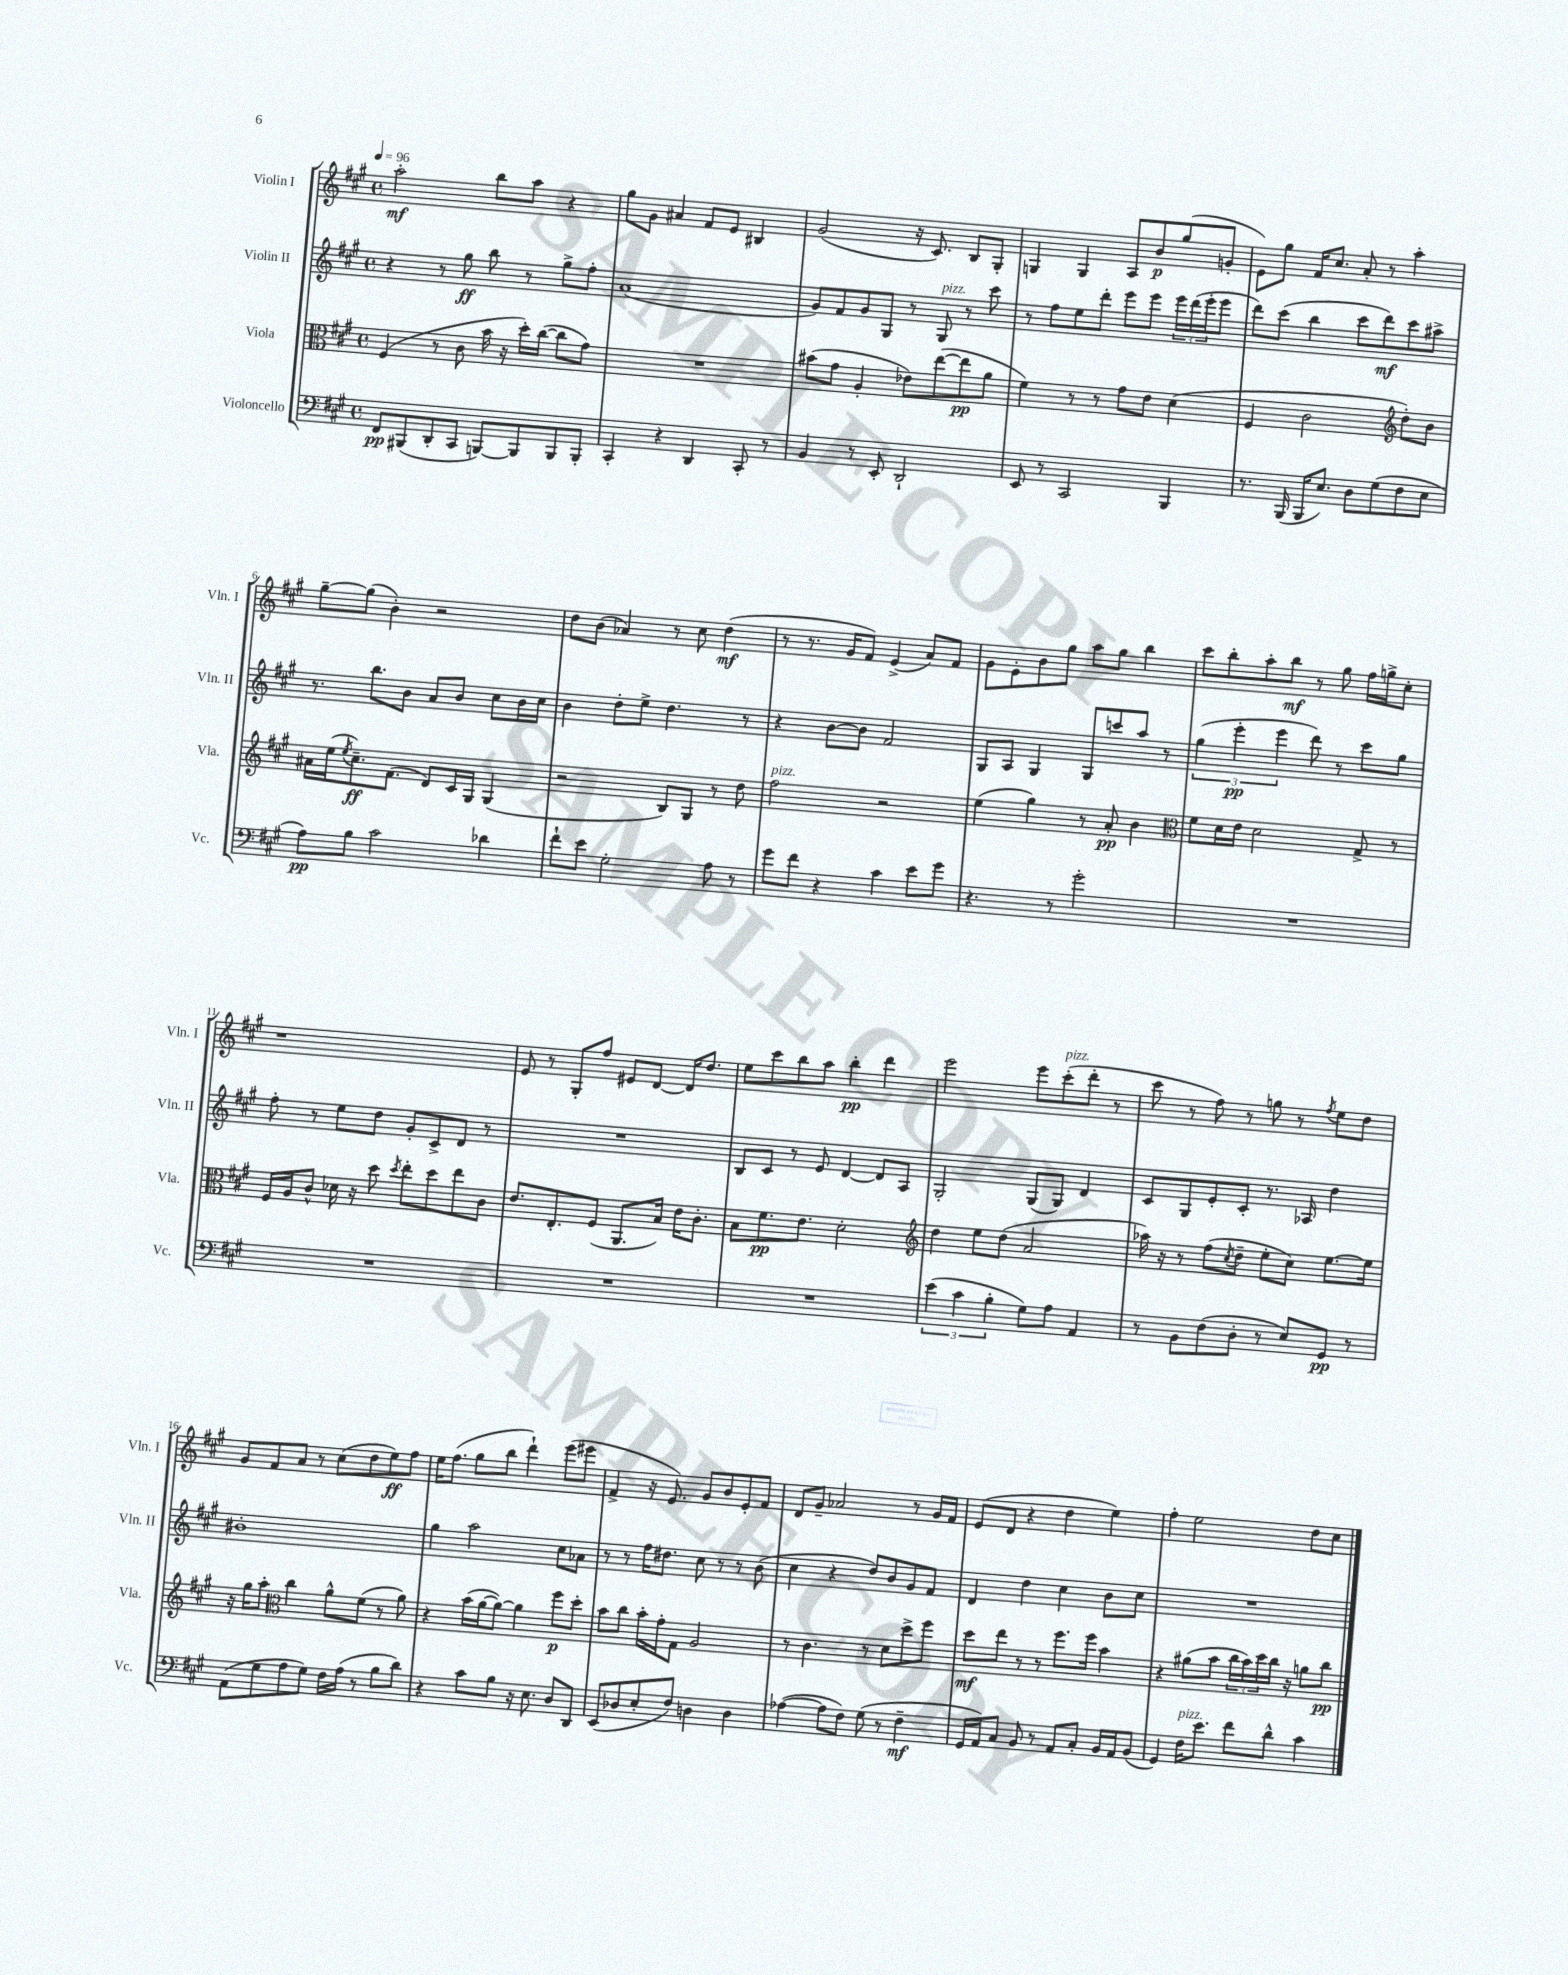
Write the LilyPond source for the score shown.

<<
\new StaffGroup <<
\new Staff = "s0" \with { instrumentName = "Violin I" shortInstrumentName = "Vln. I" } {
    \clef treble \key a \major \defaultTimeSignature \time 4/4 \tempo 4 = 96
    a''2-.\mf b''8 a''8 r4 |
    gis''8 gis'8 ais'4 fis'8 e'8 bis4 |
    gis'2( r16 cis'8.) b8 gis8-. |
    g4 g4 a8 b'8\p gis''8( g'8-. |
    e'8) gis''8 fis'16 cis''8. a'8-. r8 a''4-. |
    gis''8~-- gis''8( b'4-.) r2 |
    d''8 b'8( aes'4) r8 cis''8 d''4\mf( |
    r8 r8. gis'16 fis'8) e'4->( a'8) fis'8 |
    gis'8 e'8-. b'8 gis''8 a''8 gis''8 b''4 |
    cis'''8 b''8-. a''8-. b''8\mf r8 gis''8 fis''16 g''16-> cis''8-. |
    r1 |
    e'8 r8 gis8-. fis''8 eis'8 d'8~ d'16 d''8. |
    e''8 cis'''8 b''8 a''8 b''4-.\pp d'''4 |
    e'''2 e'''8 cis'''8-.^\markup { \italic "pizz." }( d'''8-. r8 |
    cis'''8 r8 fis''8) r8 g''8 r8 \acciaccatura { fis''8 } e''8 d''8 |
    gis'8 fis'8 a'8 r8 cis''8( d''8 e''8\ff) fis''8 |
    e''16 fis''8.( gis''8 b''8 d'''4-!) e'''8( eis'''8 |
    fis'4-> r16 e'8.) gis'8 b'8 e'8-. fis'8 |
    d'8 gis'8-- aes'2 r8 gis'16 fis'16 |
    e'8( d'8 r4 d''4 e''4) |
    fis''4-. e''2 d''8 cis''8 \bar "|." |
}
\new Staff = "s1" \with { instrumentName = "Violin II" shortInstrumentName = "Vln. II" } {
    \clef treble \key a \major \defaultTimeSignature \time 4/4
    r4 r8 gis''8\ff b''8 r8 gis''8-> fis''8-. |
    a'1( |
    gis'8) fis'8 gis'8 gis8 r8 gis8^\markup { \italic "pizz." } r8 cis'''8 |
    r8 fis''8 e''8 d'''8-. e'''8 e'''8 \tuplet 3/2 { e'''16 d'''16( e'''16-. } e'''8 |
    d'''8) cis'''8( b''4 cis'''8 d'''8\mf) cis'''8 ais''8-> |
    r8. b''8. b'8 a'8 b'8 cis''8 b'16 cis''16 |
    b'4 d''8-. e''8-> d''4. r8 |
    r4 b'8~ b'8 fis'2 |
    gis8 a8 gis4 gis8 c'''8 a''8 r8 |
    \tuplet 3/2 { gis''4( e'''4-.\pp e'''4 } d'''8) r8 cis'''8 gis''8 |
    fis''8-. r8 e''8 d''8 gis'8-. cis'8-> d'8 r8 |
    R1 |
    b8 cis'8 r8 e'8 d'4~ d'8 a8 |
    gis2-. gis8( gis8) d'4 |
    cis'8 gis8 e'8-. cis'8-. r8. aes16 d''4 |
    bis'1-. |
    gis''4 a''2 cis''8 aes'8 |
    r8 r8 fis''16 dis''8. cis''8 r8 r8 b'8( |
    cis''4 r4 d''8) b'8 gis'8 fis'8 |
    d'4 d''4 cis''4 b'8 cis''8 |
    R1 \bar "|." |
}
\new Staff = "s2" \with { instrumentName = "Viola" shortInstrumentName = "Vla." } {
    \clef alto \key a \major \defaultTimeSignature \time 4/4
    fis4( r8 cis'8 b'16 r16 d''16-.) cis''16~( cis''8 gis'8) |
    R1 |
    bis'8( gis'8 a4-. ees'8) e''8~( e''8\pp a'8 |
    fis'4) r8 r8 gis'8 e'8 d'4( |
    fis4 cis'2 \clef treble d''8-.) b'8 |
    ais'16 e''16( \acciaccatura { e''8 } cis''8.--\ff) fis'8.( d'8) cis'16 gis16 gis4( |
    r2 b8) gis8 r8 d''8 |
    fis''2^\markup { \italic "pizz." } r2 |
    e''4( gis''4) r8 a'8-.\pp b'4 |
    \clef alto fis'8 d'16 e'16 d'2 gis8-> r8 |
    fis16 a16 cis'8-^ des'16 r16 d''8 \acciaccatura { d''8 } e''8-. d''8 e''8 cis'8 |
    e'8. e8.-. fis8( a,8. b16) e'16 cis'8.-. |
    b8 fis'8.\pp e'8. d'2-. |
    \clef treble d''4 e''8 d''8( a'2 |
    aes''16) r16 r8 fis''8( \acciaccatura { cis''8 } d''8-- e''8-. cis''8) e''8.~ e''16 |
    r16 gis''16 a''8-. \clef alto cis''4 a'8-^ fis'8( r8 a'8) |
    r4 b'16( a'16~ a'8~) a'4 fis''8\p d''8-. |
    b'8 cis''8 b'16-. gis'16-. gis8 a2 |
    r8 cis'4. r8 d'8 d''8-> fis''8 |
    d''8\mf e''8 r8 r8 fis''8. fis''16 b'4 |
    r4 ais'8( b'8 \tuplet 3/2 { cis''16 b'16) d''16 } cis''16 r16 a'8 cis''8\pp \bar "|." |
}
\new Staff = "s3" \with { instrumentName = "Violoncello" shortInstrumentName = "Vc." } {
    \clef bass \key a \major \defaultTimeSignature \time 4/4
    fis,8\pp bis,,8( d,8-. cis,8 b,,8~) b,,8 b,,8 b,,8-. |
    cis,4-. r4 d,4 cis,8-. r8 |
    b,4 r8 e,8-. d,2-! |
    e,8 r8 cis,2 b,,4 |
    r8. b,,16( b,,16 e8.) d8 gis8( fis8 e8 |
    a8\pp) b8 cis'2 des'4 |
    fis'8-! e'8 gis2-. a8 r8 |
    gis'8 fis'8 r4 cis'4 e'8 gis'8 |
    r4. r8 gis'2-. |
    R1 |
    R1 |
    R1 |
    R1 |
    \tuplet 3/2 { e'4( cis'4 b4-. } gis8) a8 a,4 |
    r8 b,8 fis8( d8-. r8 e8) gis,8\pp r8 |
    a,8( gis8 a8 gis8) fis16 a16( r8 b8 d'8) |
    r4 cis'8 b8 r16 e8. d8 d,8 |
    e,8( des8 e8-. fis8) d4 d4 |
    aes4~( aes8 fis8) gis8( r8 fis4--\mf |
    gis,16 a,16) cis8 b,8 r8 a,8 cis8-. b,16 a,16 b,8( |
    gis,4) fis16^\markup { \italic "pizz." } e'8. fis'8 d'8-^ cis'4 \bar "|." |
}
>>
>>
